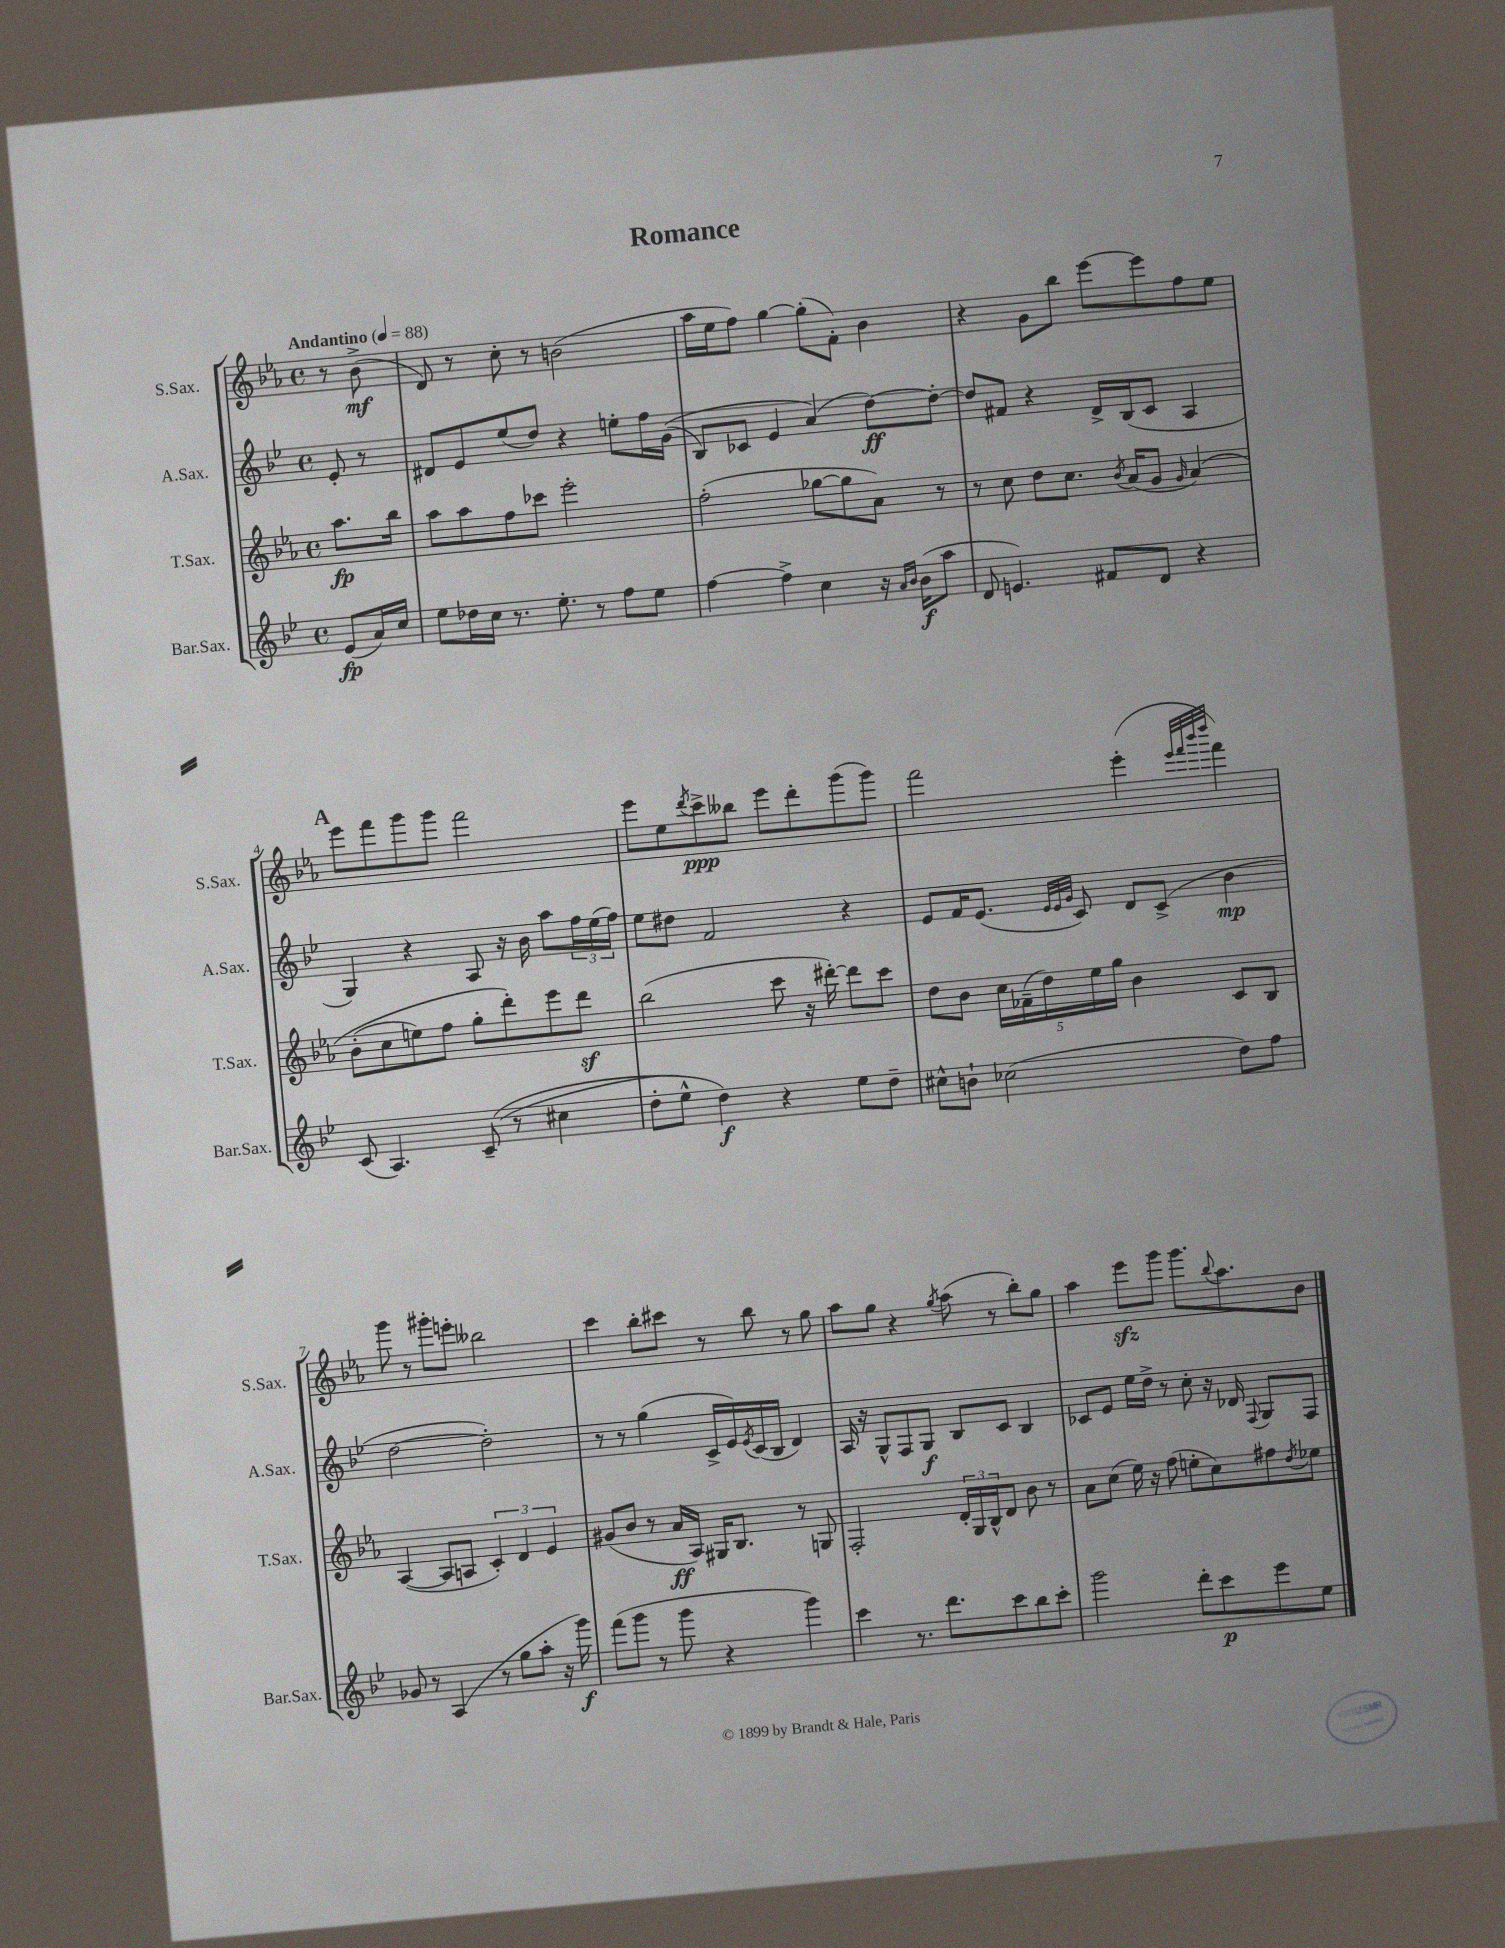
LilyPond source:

\header { title = "Romance" }
<<
\new StaffGroup <<
\new Staff = "s0" \with { instrumentName = "S.Sax." shortInstrumentName = "S.Sax." } {
    \clef treble \key ees \major \defaultTimeSignature \time 4/4 \partial 4 \tempo "Andantino" 4 = 88
    r8 bes'8->\mf( |
    d'8) r8 c''8-. r8 b'2( |
    aes''16 ees''16 f''8) g''4~ g''8-.( f'8-.) bes'4 |
    r4 g'8 bes''8 ees'''8~ ees'''8 f''8 ees''8 |
    \mark \markup { \bold "A" } ees'''8 f'''8 g'''8 g'''8 f'''2 |
    ees'''8 ees''8 \acciaccatura { d'''8 } c'''8->\ppp beses''8 ees'''8 d'''8-. g'''8( g'''8) |
    f'''2 ees'''4-.( \grace { ees'''32 f'''32 bes'''32 d''''32 } f'''4) |
    g'''8 r8 gis'''8-. e'''8-. beses''2 |
    c'''4 bes''8-. cis'''8 r8 bes''8 r8 g''8 |
    aes''8 g''8 r4 \acciaccatura { g''8 } aes''8( r8 bes''8-.) g''8 |
    aes''4 ees'''8\sfz g'''8 g'''8. \appoggiatura { bes''8 } aes''8. bes'8 \bar "|." |
}
\new Staff = "s1" \with { instrumentName = "A.Sax." shortInstrumentName = "A.Sax." } {
    \clef treble \key bes \major \defaultTimeSignature \time 4/4 \partial 4
    ees'8-. r8 |
    dis'8 ees'8 ees''8( d''8) r4 e''8-. f''16 g'16(\( |
    bes8) ces'8 ees'4 a'4(\) d''8~\ff) d''8~-. |
    d''8 fis'8 r4 d'16-> bes16( c'8 a4 |
    \mark \markup { \bold "A" } g4) r4 a8 r16 bes'16 a''8 \tuplet 3/2 { f''16 ees''16( f''16) } |
    ees''8 dis''8 f'2 r4 |
    ees'8 f'16 ees'8.( \grace { ees'32 ees'32 g'32 } c'8) d'8 c'8->( bes'4\mp |
    d''2~ d''2-.) |
    r8 r8 g''4( c'16-> ees'16) \acciaccatura { ees'8 } c'16( bes16 d'4) |
    a16 r16 g8-^ f8 g8\f bes8 c'8 bes4 |
    ces'8 ees'8 ees''16 d''16-> r8 c''8-. r16 des'16 \appoggiatura { f8 } g8 f8 \bar "|." |
}
\new Staff = "s2" \with { instrumentName = "T.Sax." shortInstrumentName = "T.Sax." } {
    \clef treble \key ees \major \defaultTimeSignature \time 4/4 \partial 4
    aes''8.\fp bes''16 |
    aes''8 aes''8 f''8 ces'''8 ees'''2-. |
    f''2-.( ges''8~ ges''8 aes'8) r8 |
    r8 c''8 d''8 c''8. \acciaccatura { bes'8 } aes'16( g'8 \grace { g'16 } aes'4)\( |
    \mark \markup { \bold "A" } bes'8-.( c''8 e''8) f''8 g''8-. d'''8-.\) ees'''8 d'''8\sf |
    bes''2( c'''8 r16 dis'''16~-.) dis'''8 c'''8 |
    d''8 bes'8 \tuplet 5/4 { c''16 fes'16--( d''16) ees''16 g''16 } bes'4 c'8 bes8 |
    aes4~( aes8 a8 \tuplet 3/2 { c'4-.) d'4 ees'4 } |
    gis'8( bes'8 r8 aes'16\ff aes16) gis16 bes8. r8 g8 |
    f2-. \tuplet 3/2 { d'16-. g16 bes16-^ } d'8 bes'8 r8 |
    aes'8 c''8( ees''16) r16 f''8( e''8-. c''8) fis''8 \acciaccatura { d''8 } ees''8 \bar "|." |
}
\new Staff = "s3" \with { instrumentName = "Bar.Sax." shortInstrumentName = "Bar.Sax." } {
    \clef treble \key bes \major \defaultTimeSignature \time 4/4 \partial 4
    ees'8\fp( a'16) c''16 |
    ees''8 des''16 c''16 r8. ees''8.-. r8 f''8 ees''8 |
    f''4~ f''4-> c''4 r16 \grace { a'16 bes'16 } bes'16\f( a''8 |
    d'8 e'4.) fis'8 d'8 r4 |
    \mark \markup { \bold "A" } c'8( a4.) c'8--(\( r8 cis''4 |
    d''8-. ees''8-^) d''4\f\) r4 ees''8 d''8-- |
    cis''8-^ b'8-! ces''2( d''8) f''8 |
    ges'8 r8 a4( r8 g''8 a''8-. r16 g'''16\f) |
    f'''8( g'''8 r8 g'''8 r4 g'''4) |
    c'''4 r8. d'''8. c'''8 bes''8 c'''8-. |
    g'''2 d'''8-. c'''8\p ees'''8 ees''8 \bar "|." |
}
>>
>>
